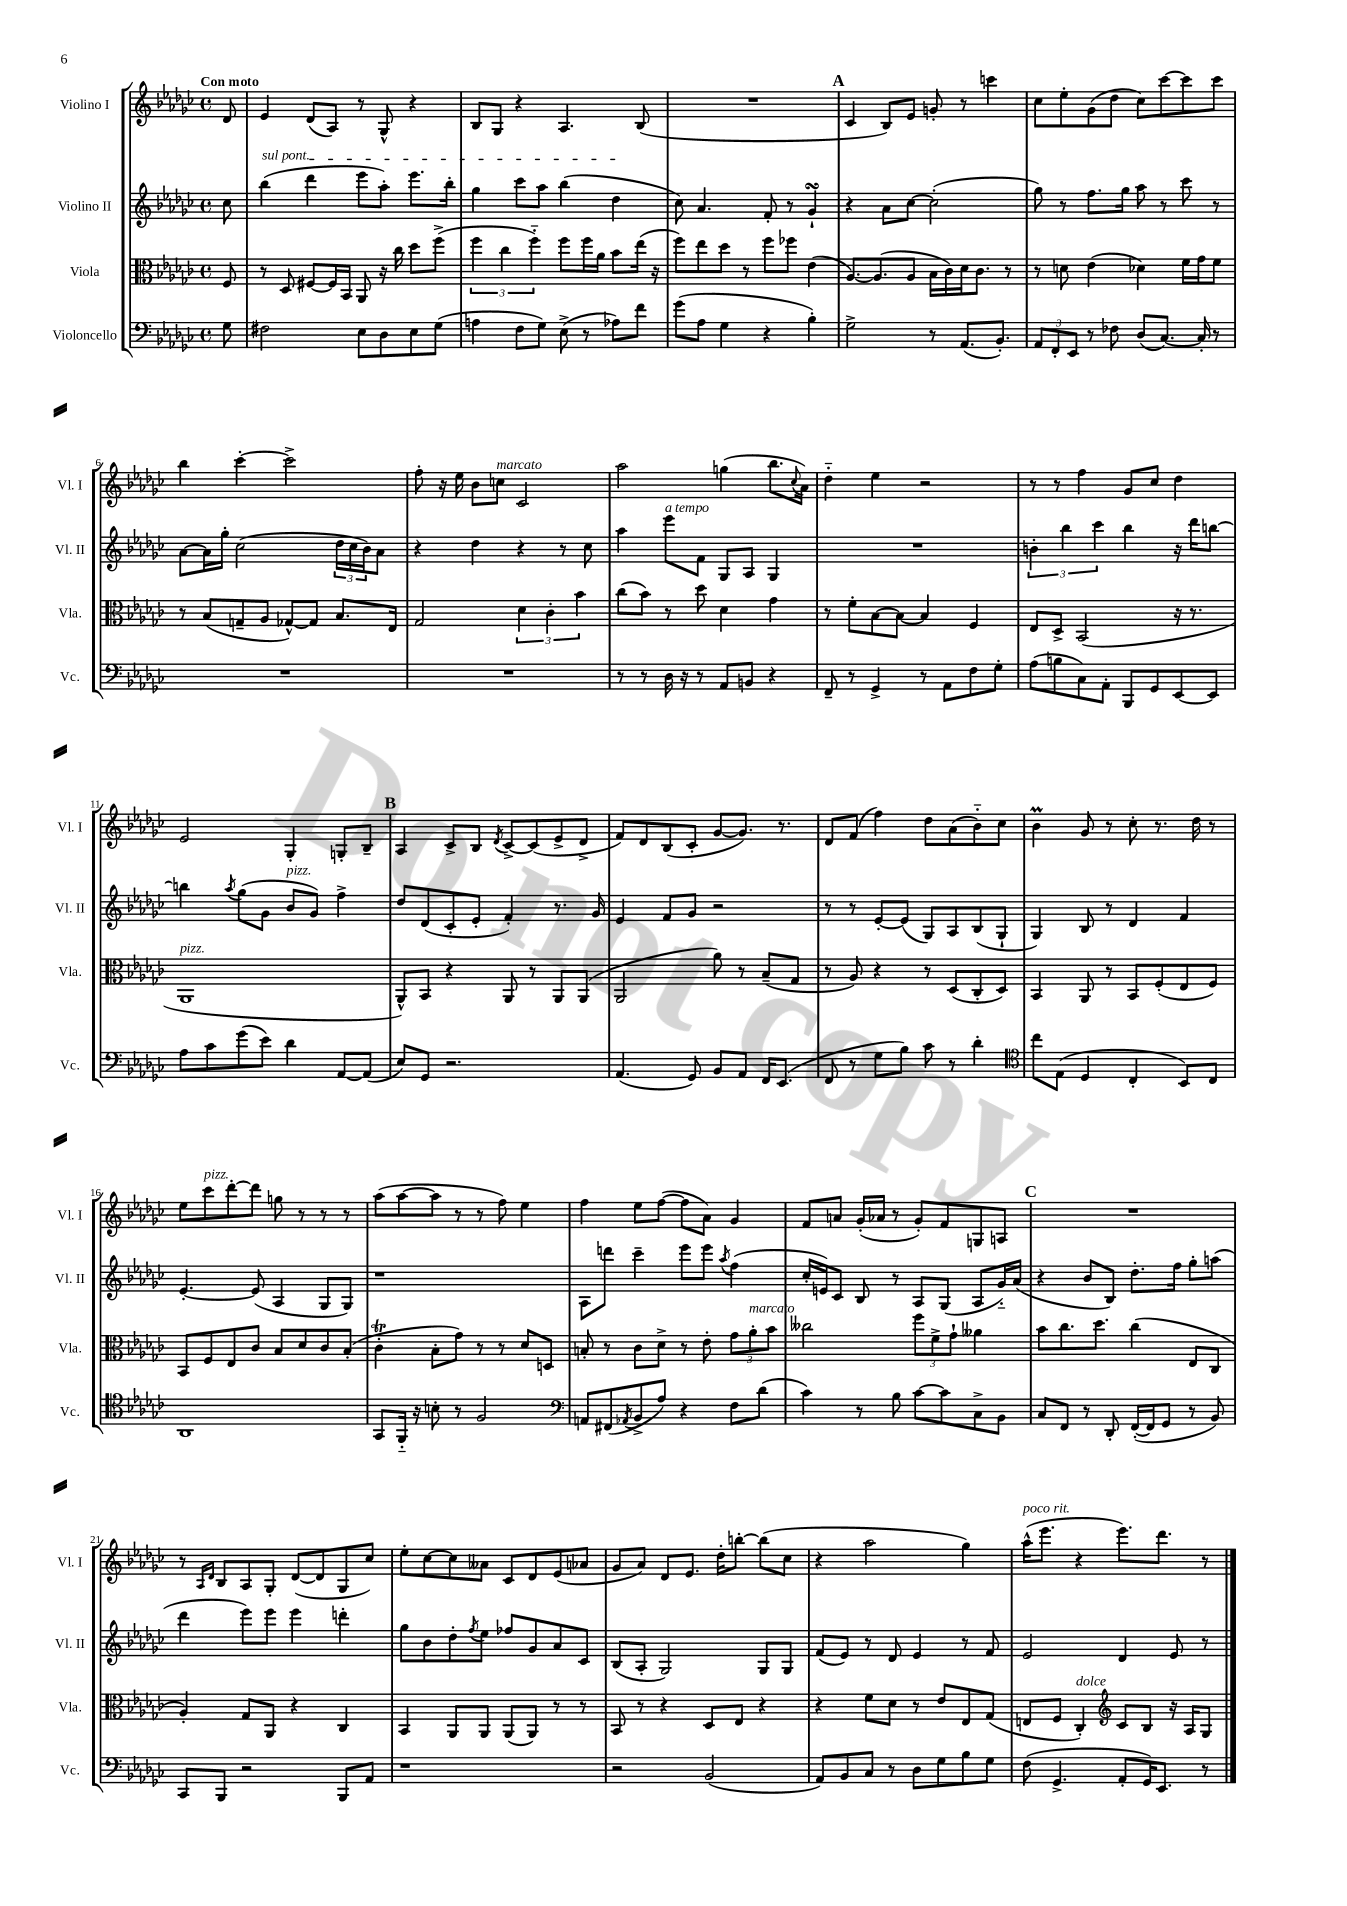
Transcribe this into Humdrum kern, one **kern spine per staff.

**kern	**kern	**kern	**kern
*staff4	*staff3	*staff2	*staff1
*clefF4	*clefC3	*clefG2	*clefG2
*k[b-e-a-d-g-c-]	*k[b-e-a-d-g-c-]	*k[b-e-a-d-g-c-]	*k[b-e-a-d-g-c-]
*M4/4	*M4/4	*M4/4	*M4/4
*met(c)	*met(c)	*met(c)	*met(c)
8G-\	8F/	8cc-\	8d-/
=	=	=	=
2F#\	8r	(4bb-\	4e-/
.	8D-/	.	.
.	[8F#/L	4ddd-\	(8d-/L
.	16F#/]L	.	8A-/J)
.	16BB-/JJ	.	.
8E-\L	8AA-/	8eee-\L	8r
8D-\	16r	8aa-'\J)	8G-^^/
.	16cc-\	.	.
8E-\	8dd-\L	8.eee-\L	4r
(8G-\J	(8ff^\J	.	.
.	.	16bb-'\Jk	.
=	=	=	=
4A\	6ff\	4gg-\	8B-/L
.	.	.	8G-/J
.	6cc-\	.	.
8F\L	.	8ccc-\L	4r
.	6ff'~\)	.	.
8G-\J)	.	8aa-\J	.
(8E-^\	8ff\L	(4bb-\	4.A-/
8r	16ff\L	.	.
.	16a-\JJ	.	.
8A-\L)	8b-\L	4dd-\	.
8f\J	(16ee-\Jk	.	(8B-/
.	16r	.	.
=	=	=	=
(8g-\L	8ff\L)	8cc-\)	1r
8A-\J	8ee-\	4.a-/	.
4G-\	8dd-\J	.	.
.	8r	.	.
4r	8ff\L	8f'/	.
.	8ff-\J	8r	.
4B-'\)	(4e-\	4g-`/	.
=	=	=	=
2G-^\	[8.A-/L)	4r	4c-/
.	(8.A-/]	.	.
.	.	8a-\L	8B-/L)
.	8A-/J	[8cc-\J	8e-/J
8r	16B-\LL	(2cc-'\]	8g'/
.	16c-\)	.	.
(8.AA-/L	16d-\J	.	8r
.	8.c-\J	.	.
.	.	.	4ccc\
8.BB-'/J)	.	.	.
.	8r	.	.
=	=	=	=
12AA-/L	8r	8gg-\)	8cc-\L
12FF'/	.	.	.
.	8d\	8r	8ee-'\
12EE-/J	.	.	.
8r	(4e-\	8.ff\L	(8g-\
8F-\	.	.	8dd-\J
.	.	16gg-\Jk	.
(8D-/L	4d-\)	8aa-\	8cc-\L)
[8.C-/J)	.	8r	[8ccc-\
.	16f\LL	8ccc-\	8ccc-\]
16C-'/]	16g-\J	.	.
8r	8f\J	8r	8ccc-\J
=	=	=	=
1r	8r	[8a-\L	4bb-\
.	(8B-/L	16a-\]L	.
.	.	16gg-'\JJ	.
.	8G~/	(2cc-\	[4ccc-'\
.	8A-/J	.	.
.	[8G-^^/L)	.	2ccc-^\]
.	8G-/]J	.	.
.	8.B-/L	24dd-\LL	.
.	.	24cc-\	.
.	.	24b-\J)	.
.	.	8a-\J	.
.	16E-/Jk	.	.
=	=	=	=
1r	2G-/	4r	8ff'\
.	.	.	16r
.	.	.	16ee-\
.	.	4dd-\	8b-\L
.	.	.	8cc\J
.	6d-\	4r	2c-/
.	6c-'\	.	.
.	.	8r	.
.	6b-\	.	.
.	.	8cc-\	.
=	=	=	=
8r	(8cc-\L	4aa-\	2aa-\
8r	8b-\J)	.	.
16D-\	8r	8eee-\L	.
16r	.	.	.
8r	8dd-\	8f\J	.
8AA-/L	4d-\	8G-/L	(4gg\
8BB/J	.	8A-/J	.
4r	4g-\	4G-/	8.bb-\L
.	.	.	8qqcc-/
.	.	.	16a-\Jk)
=	=	=	=
8FF~/	8r	1r	4dd-'~\
8r	8f'\L	.	.
4GG-^/	[8B-\	.	4ee-\
.	8B-\_J	.	.
8r	4B-/]	.	2r
8AA-\L	.	.	.
8F\	4F/	.	.
8G-'\J	.	.	.
=	=	=	=
(8A-\L	8E-/L	6b'\	8r
8B\	8D-^/J	.	8r
.	.	6bb-\	.
8C-\)	(2BB-/	.	4ff\
.	.	6ccc-\	.
8AA-'\J	.	.	.
8BBB-/L	.	4bb-\	8g-/L
8GG-/	.	.	8cc-/J
[8EE-/	16r	16r	4dd-\
.	8.r	16ddd-\LK	.
8EE-/]J	.	[8bb\J	.
=	=	=	=
8A-\L	1AA-	4bb\]	2e-/
8c-\	.	.	.
.	.	8qaa-/	.
(8g-\	.	(8gg-\L	.
8e-\J)	.	8g-\J	.
4d-\	.	8b-/L	4G-'/
.	.	8g-/J)	.
[8AA-/L	.	4ff^\	8G'/L
(8AA-/]J	.	.	8B-~/J
=	=	=	=
8E-/L)	8AA-^^/L)	8dd-/L	4A-/
8GG-/J	8BB-/J	(8d-/	.
2.r	4r	8c-'/	8c-^/L
.	.	8e-'/J	8B-/J
.	.	.	8qd-/
.	8AA-/	4f'/)	[8c-^/L
.	8r	.	(8c-/]
.	8AA-/L	8.r	8e-^/
.	(8AA-/J	.	8d-^/J
.	.	16g-/	.
=	=	=	=
(4.AA-/	2AA-/	4e-/	8f/L)
.	.	.	8d-/
.	.	8f/L	(8B-/
8GG-/)	.	8g-/J	8c-'/J
8BB-/L	8a-\)	2r	[8g-/L
8AA-/J	8r	.	8.g-/]J)
16FF/LK	(8B-~/L	.	.
(8.EE-/J	.	.	8.r
.	8G-/J	.	.
=	=	=	=
8FF/	8r	8r	8d-/L
8r	8A-/)	8r	(8f/J
8G-\L	4r	[8e-'/L	4ff\)
8B-\J)	.	(8e-/]J	.
8c-\	8r	8G-/L)	8dd-\L
8r	(8D-/L	8A-/	(8a-\
4d-'\	8C-'/	(8B-/	8b-'~\)
.	8D-/J)	8G-`/J	8cc-\J
=	=	=	=
*clefC4	*	*	*
8cc-\L	4BB-/	4G-/)	4b-\
(8E-\J	.	.	.
4D-/	8AA-/	8B-/	8g-/
.	8r	8r	8r
4C-'/	8BB-/L	4d-/	8cc-'\
.	(8F'/	.	8.r
8BB-/L)	8E-/	4f/	.
.	.	.	16dd-\
8C-/J	8F/J)	.	8r
=	=	=	=
1AA-	8BB-/L	[4.e-'/	8ee-\L
.	8F/	.	8ccc-\
.	8E-/	.	[8ddd-'\
.	8c-/J	(8e-/]	8ddd-\]J
.	8B-/L	4A-/	8gg\
.	8d-/	.	8r
.	8c-/	8G-/L	8r
.	(8B-'/J	8G-/J)	8r
=	=	=	=
8GG-/L	4c-'\	1r	(8aa-\L
16FF'~/Jk	.	.	[8aa-\
16r	.	.	.
8B'\	8B-'\L	.	8aa-\]J
8r	8g-\J)	.	8r
2F/	8r	.	8r
.	8r	.	8ff\)
.	8d-/L	.	4ee-\
.	8D/J	.	.
=	=	=	=
*clefF4	*	*	*
8AA/L	8B'/	8A-\L	4ff\
(8FF#/	8r	8ddd\J	.
8qAA-/	.	.	.
8BB-^/	8c-\L	4ccc-~\	8ee-\L
8A-/J)	8d-^\J	.	([8ff\J
4r	8r	8eee-\L	8ff\]L
.	8e-'\	8eee-\J	8a-\J)
.	.	8qaa-/	.
8F\L	12g-\L	(4ff\	4g-/
.	12a-'\	.	.
(8d-\J	.	.	.
.	12b-\J	.	.
=	=	=	=
4c-\)	2cc--\	16cc-'/LL	8f/L
.	.	16e/J)	.
.	.	8c-/J	8a/J
8r	.	8B-/	(16g-'/LL
.	.	.	16a-/JJ
8B-\	.	8r	8r
[8c-\L	12ff\L	8A-/L	8g-'/L)
.	12f^\	.	.
8c-\]	.	(8G-/J	8f/
.	12g-`\J	.	.
8C-^\	4a--\	8A-/L	8G/
8BB-\J	.	16g-'~/L)	8A/J
.	.	(16a-/JJ	.
=	=	=	=
8C-/L	8b-\L	4r	1r
8FF/J	8.cc-\	.	.
8r	.	8b-/L	.
.	8.dd-\J	.	.
8DD-'/	.	8B-/J)	.
([16FF'/LL	(4cc-\	8.dd-'\L	.
16FF/]J	.	.	.
8GG-/J	.	.	.
.	.	16ff\Jk	.
8r	8E-/L	8gg-'\L	.
8BB-/)	8C-/J	(8aa\J	.
=	=	=	=
8CC-/L	4A-'/)	4ddd-\	8r
.	.	.	16qqA-/LL
.	.	.	16qqd-/JJ
8BBB-/J	.	.	8B-/L
2r	8G-/L	8eee-\L)	8A-/
.	8AA-/J	8eee-\J	8G-'/J
.	4r	4eee-\	([8d-/L
.	.	.	8d-/]
8BBB-/L	4C-/	4ddd'\	8G-/
8AA-/J	.	.	8cc-/J)
=	=	=	=
1r	4BB-/	8gg-\L	8ee-'\L
.	.	8b-\	[8cc-\
.	8AA-/L	8dd-'\	8cc-\]
.	.	8qff/	.
.	8AA-/J	8ee-\J	8a--\J
.	(8AA-/L	8ff-/L	8c-/L
.	8AA-/J)	8g-/	8d-/
.	8r	8a-/	(8e-/
.	8r	8c-/J	8a-/J
=	=	=	=
2r	8BB-/	(8B-/L	8g-/L
.	8r	8A-'/J	8a-/J)
.	4r	2G-/)	8d-/L
.	.	.	8.e-/J
(2BB-/	8D-/L	.	.
.	.	.	16dd-'\LK
.	8E-/J	.	[8bb'\J
.	4r	8G-/L	(8bb\]L
.	.	8G-/J	8cc-\J
=	=	=	=
8AA-/L)	4r	(8f/L	4r
8BB-/	.	8e-/J)	.
8C-/J	8f\L	8r	2aa-\
8r	8d-\J	8d-/	.
8D-\L	8r	4e-/	.
8G-\	8e-/L	.	.
8B-\	8E-/	8r	4gg-\)
8G-\J	(8G-/J	8f/	.
=	=	=	=
(8F\	8E/L	2e-/	(16aa-^^\LK
.	.	.	8.eee-\J
4.GG-^/	8F/J	.	.
.	4C-'/)	.	4r
*	*clefG2	*	*
8AA-'/L	8c-/L	4d-/	8.eee-\L)
16GG-/K)	8B-/J	.	.
8.EE-/J	.	.	8.ddd-\J
.	16r	8e-/	.
.	16A-/LK	.	.
8r	8G-/J	8r	8r
==	==	==	==
*-	*-	*-	*-
